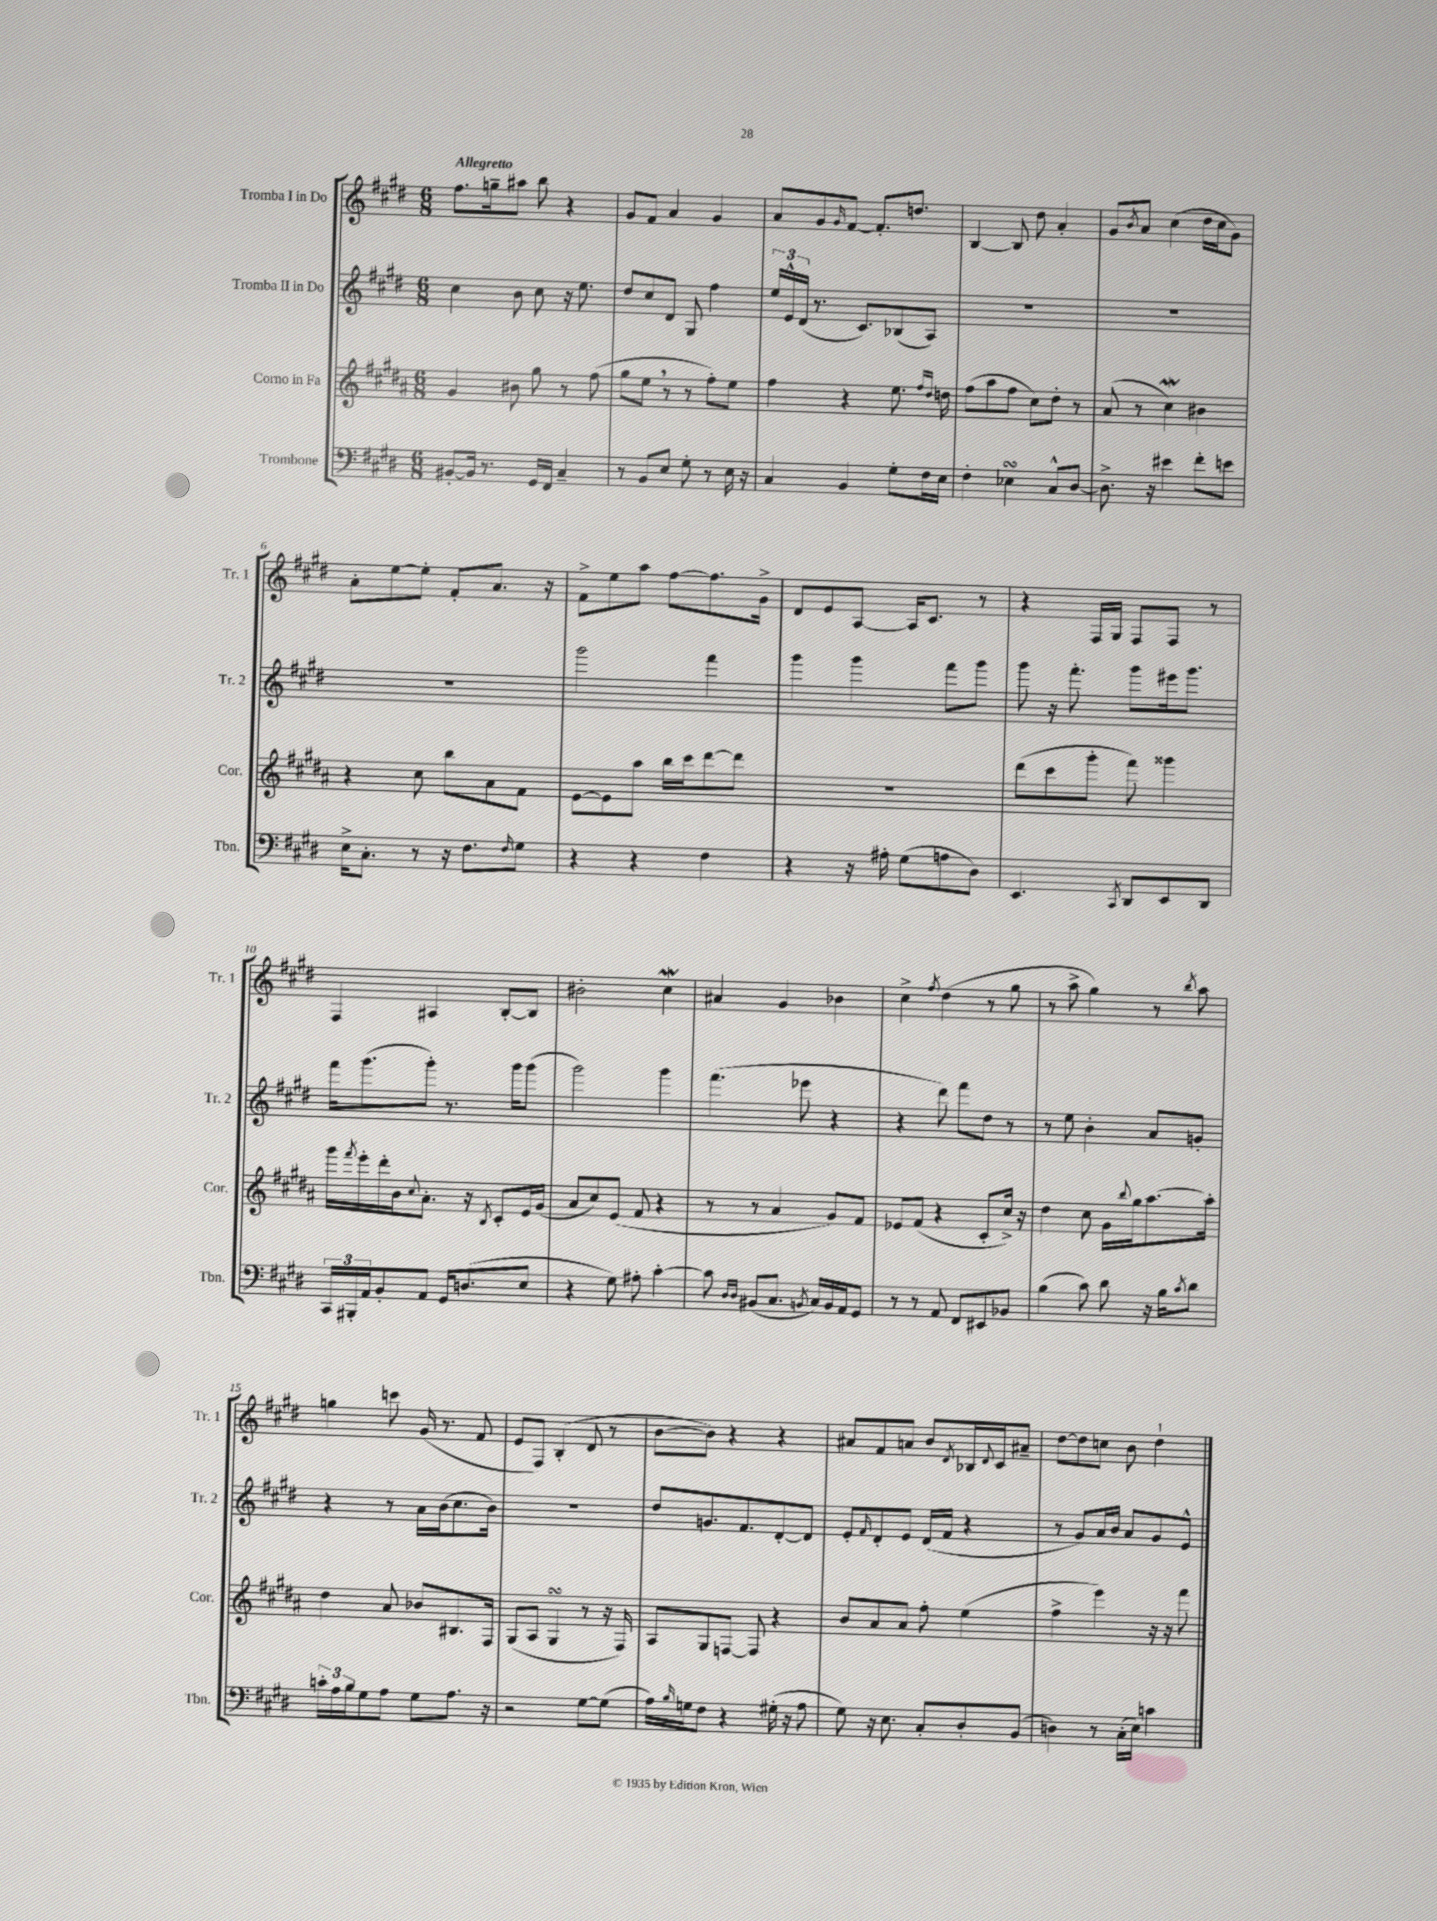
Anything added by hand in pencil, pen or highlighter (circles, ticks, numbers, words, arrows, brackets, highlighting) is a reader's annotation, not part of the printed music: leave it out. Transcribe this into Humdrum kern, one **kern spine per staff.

**kern	**kern	**kern	**kern
*part4	*part3	*part2	*part1
*staff4	*staff3	*staff2	*staff1
*I"Trombone	*I"Corno in Fa	*I"Tromba II in Do	*I"Tromba I in Do
*I'Tbn.	*I'Cor.	*I'Tr. 2	*I'Tr. 1
*clefF4	*clefG2	*clefG2	*clefG2
*k[f#c#g#d#]	*k[f#c#g#d#a#]	*k[f#c#g#d#]	*k[f#c#g#d#]
*M6/8	*M6/8	*M6/8	*M6/8
=1	=1	=1	=1
!	!	!	!LO:TX:a:B:t=Allegretto
[8BB#X'/L	4g#/	4cc#\	8.ff#\L
16BB#/Jk]	.	.	.
8.r	.	.	16ggn~\k
.	8b#X\	8b\	8aa#X\J
16GG#/LL	8gg#\	8cc#\	8bb\
16FF#/JJ	.	.	.
4C#~/	8r	16r	4r
.	.	8.ee\	.
.	(8ff#\	.	.
=2	=2	=2	=2
8r	8gg#\L	8dd#/L	8g#/L
8BB/L	8ee,\J	8cc#/	8f#/J
8E/J	8r	8d#/J	4a/
8G#'\	8r	8G#/	.
8r	8ff#'\L)	4ff#\	4g#/
16E\	8ee\J	.	.
16r	.	.	.
=3	=3	=3	=3
4C#/	4ff#\	24ee/LL	8a/L
.	.	24e^^/	.
.	.	(24d#/JJ	.
.	.	8.r	8g#/
.	.	.	16qqg#/
4BB/	4r	.	[8f#/J
.	.	8.c#/L)	.
.	.	.	8.f#'/L]
8G#'\L	8.ee\	(8B-X/	.
.	.	.	8.ddn/J
16F#\L	.	8A/J)	.
.	16qqff#/LL	.	.
.	16qqdd#/JJ	.	.
16E\JJ	16ddn\	.	.
=4	=4	=4	=4
4F#'\	(8ff#\L	2.r	[4B/
.	8aa#\	.	.
4E-XsSSs\	8ff#\J	.	8B/]
.	8cc#\L)	.	8dd#\
8C#^^/L	8dd#'\J	.	4a'/
[8D#/J	8r	.	.
=5	=5	=5	=5
8.D#^\]	(8a#/	2.r	8g#/L
.	.	.	8qb/
.	8r	.	8a/J
16r	.	.	.
4e#X\	4cc#W\)	.	(4cc#\
8f#'\L	4b#X\	.	16dd#\LL
.	.	.	16cc#\J
8en\J	.	.	8g#\J)
!!LO:LB:g=z
=6	=6	=6	=6
16E^\KL	4r	2.r	8a'\L
8.C#'\J	.	.	.
.	.	.	[8ee\
8r	8cc#\	.	8ee'\J]
16r	8bb\L	.	8f#'/L
8.F#\L	.	.	.
.	8a#\	.	8.a/J
16qqF#/	.	.	.
8G#\J	8f#\J	.	.
.	.	.	16r
=7	=7	=7	=7
4r	[8e\L	2ggg#\	8f#^\L
.	8e\]	.	8ee\
4r	8aa#\J	.	8aa\J
.	16bb\LL	.	[8ff#\L
.	16ccc#\J	.	.
4F#\	[8ddd#\	4fff#\	8.ff#\]
.	8ddd#\J]	.	.
.	.	.	16g#^\Jk
=8	=8	=8	=8
4r	2.r	4ggg#\	8d#/L
.	.	.	8e/
16r	.	4ggg#\	[8A/J
16A#X'\	.	.	.
(8G#\L	.	.	16A/KL]
.	.	.	8.c#/J
8An\	.	8fff#\L	.
8D#\J)	.	8ggg#\J	8r
=9	=9	=9	=9
4.EE/	(8ddd#\L	8ggg#\	4r
.	8ccc#\	16r	.
.	.	8.fff#'\	.
.	8ggg#'\J	.	16F#/LL
.	.	.	16G#/JJ
8qCC#/	.	.	.
8DD#/L	8fff#\)	8ggg#\L	8F#/L
8EE/	4ggg##X\	16eee#X\k	8F#/J
.	.	8.ggg#\J	.
8DD#/J	.	.	8r
!!LO:LB:g=z
=10	=10	=10	=10
24CC#/LL	16ggg#\LL	16fff#\KL	4F#/
24BBB#X'/	.	.	.
.	8qfff#/	.	.
.	16eee'\	(8.ggg#\	.
24AA/J	.	.	.
8BB'/	16ddd#'\	.	.
.	16b\J	.	.
.	8qqcc#/	.	.
8AA/J	8.a#'\J	8ggg#'\J)	4A#X/
16GG#/KL	.	8.r	.
(8.Dn/	16r	.	.
.	8qB/	.	.
.	8c#'/L	.	[8B'/L
.	.	16ggg#\KL	.
8E/J	16e/L	(8ggg#\J	8B/J]
.	(16g#/JJ	.	.
=11	=11	=11	=11
4r	8a#/L	2ggg#\)	2b#X'\
.	8cc#/)	.	.
8G#\)	(8e/J	.	.
8A#X'\	8f#/	.	.
[4c#'\	4r	4ggg#\	4cc#W\
=12	=12	=12	=12
8c#\]	8r	(4.fff#\	4a#X/
16qqD#/LL	.	.	.
16qqD#/JJ	.	.	.
(8BB#X/L	8r	.	.
8.C#/J	4a#/	.	4g#/
.	.	8eee-X\	.
8qBBn/	.	.	.
16C#/LL)	.	.	.
16BB/	8g#/L)	4r	4b-X\
16AA/J	.	.	.
8GG#/J	8f#/J	.	.
=13	=13	=13	=13
8r	8e-X/L	4r	4cc#^\
8r	(8f#/J	.	.
.	.	.	8qff#/
8AA/	4r	8ddd#\)	(4dd#\
8FF#/L	.	8fff#\L	.
8EE#X/	8c#'/L	8dd#\J	8r
8BB-X/J	16cc#^/Jk)	8r	8gg#\
.	16r	.	.
=14	=14	=14	=14
(4B\	4dd#\	8r	8r
.	.	8ee\	8aa^\
8c#\)	8cc#\	4b'\	4gg#\)
8d#\	16g#\LL	.	.
.	8qqbb/	.	.
.	16gg#\J	.	.
16r	[8.aa#\	8a/L	8r
16B\KL	.	.	.
8qc#/	.	.	8qbb/
8d#\J	.	8gn'/J	8aa\
.	16aa#'\Jk]	.	.
!!LO:LB:g=z
=15	=15	=15	=15
24cn'\LL	4dd#\	4r	4ggn\
24A\	.	.	.
24B\J	.	.	.
8G#\	.	.	.
8A\J	8a#/	8r	8cccn\
8G#\L	8b-X/L	16a\LL	(16g#/
.	.	(16b\J	8.r
8.A\J	8.B#X/	8.cc#\	.
.	.	.	8f#/
16r	16F#/Jk	16b\Jk)	.
=16	=16	=16	=16
2r	(8G#/L	2.r	8e/L
.	8A#/J	.	8F#/J)
.	4G#sSSS/	.	(4B'/
[8G#\L	8r	.	8d#/
(8G#\J]	16r	.	8r
.	16F#/)	.	.
=17	=17	=17	=17
16A\LL)	8A#/L	8dd#/L	[8b\L
16qqB/	.	.	.
16Gn\J	.	.	.
8F#\J	8G#/	8.gn/	8b\J])
4r	[8Fn/J	.	4r
.	.	8.f#/	.
.	8F/]	.	.
(16G#X'\	4r	[8d#'/	4r
16r	.	.	.
8A\	.	8d#/J]	.
=18	=18	=18	=18
8G#\)	8b/L	8e'/L	8a#X/L
.	.	16qqf#/	.
16r	8a#/	8d#'/	8f#/
8.E\	.	.	.
.	8a#/J	8e/J	8an/J
8C#'/L	8ff#'\	(16d#/LL	8b/L
.	.	16f#/JJ	.
.	.	.	8qd#/
8D#'/	(4ee\	4r	16B-X/L
.	.	.	8qqd#/
.	.	.	16c#/J
(8BB/J	.	.	8a#X~/J
=19	=19	=19	=19
4Dn\)	4ff#^\	8r	[8dd#\L
.	.	8g#/L)	8dd#\]
8r	4eee\)	16a/L	8ccn\J
.	.	16b/JJ	.
(16C#'\LL	.	8a/L	8b\
16E\JJ)	.	.	.
4cn\	16r	8g#/	4dd#`\
.	16r	.	.
.	8fff#\	8e^^/J	.
==	==	==	==
*-	*-	*-	*-
